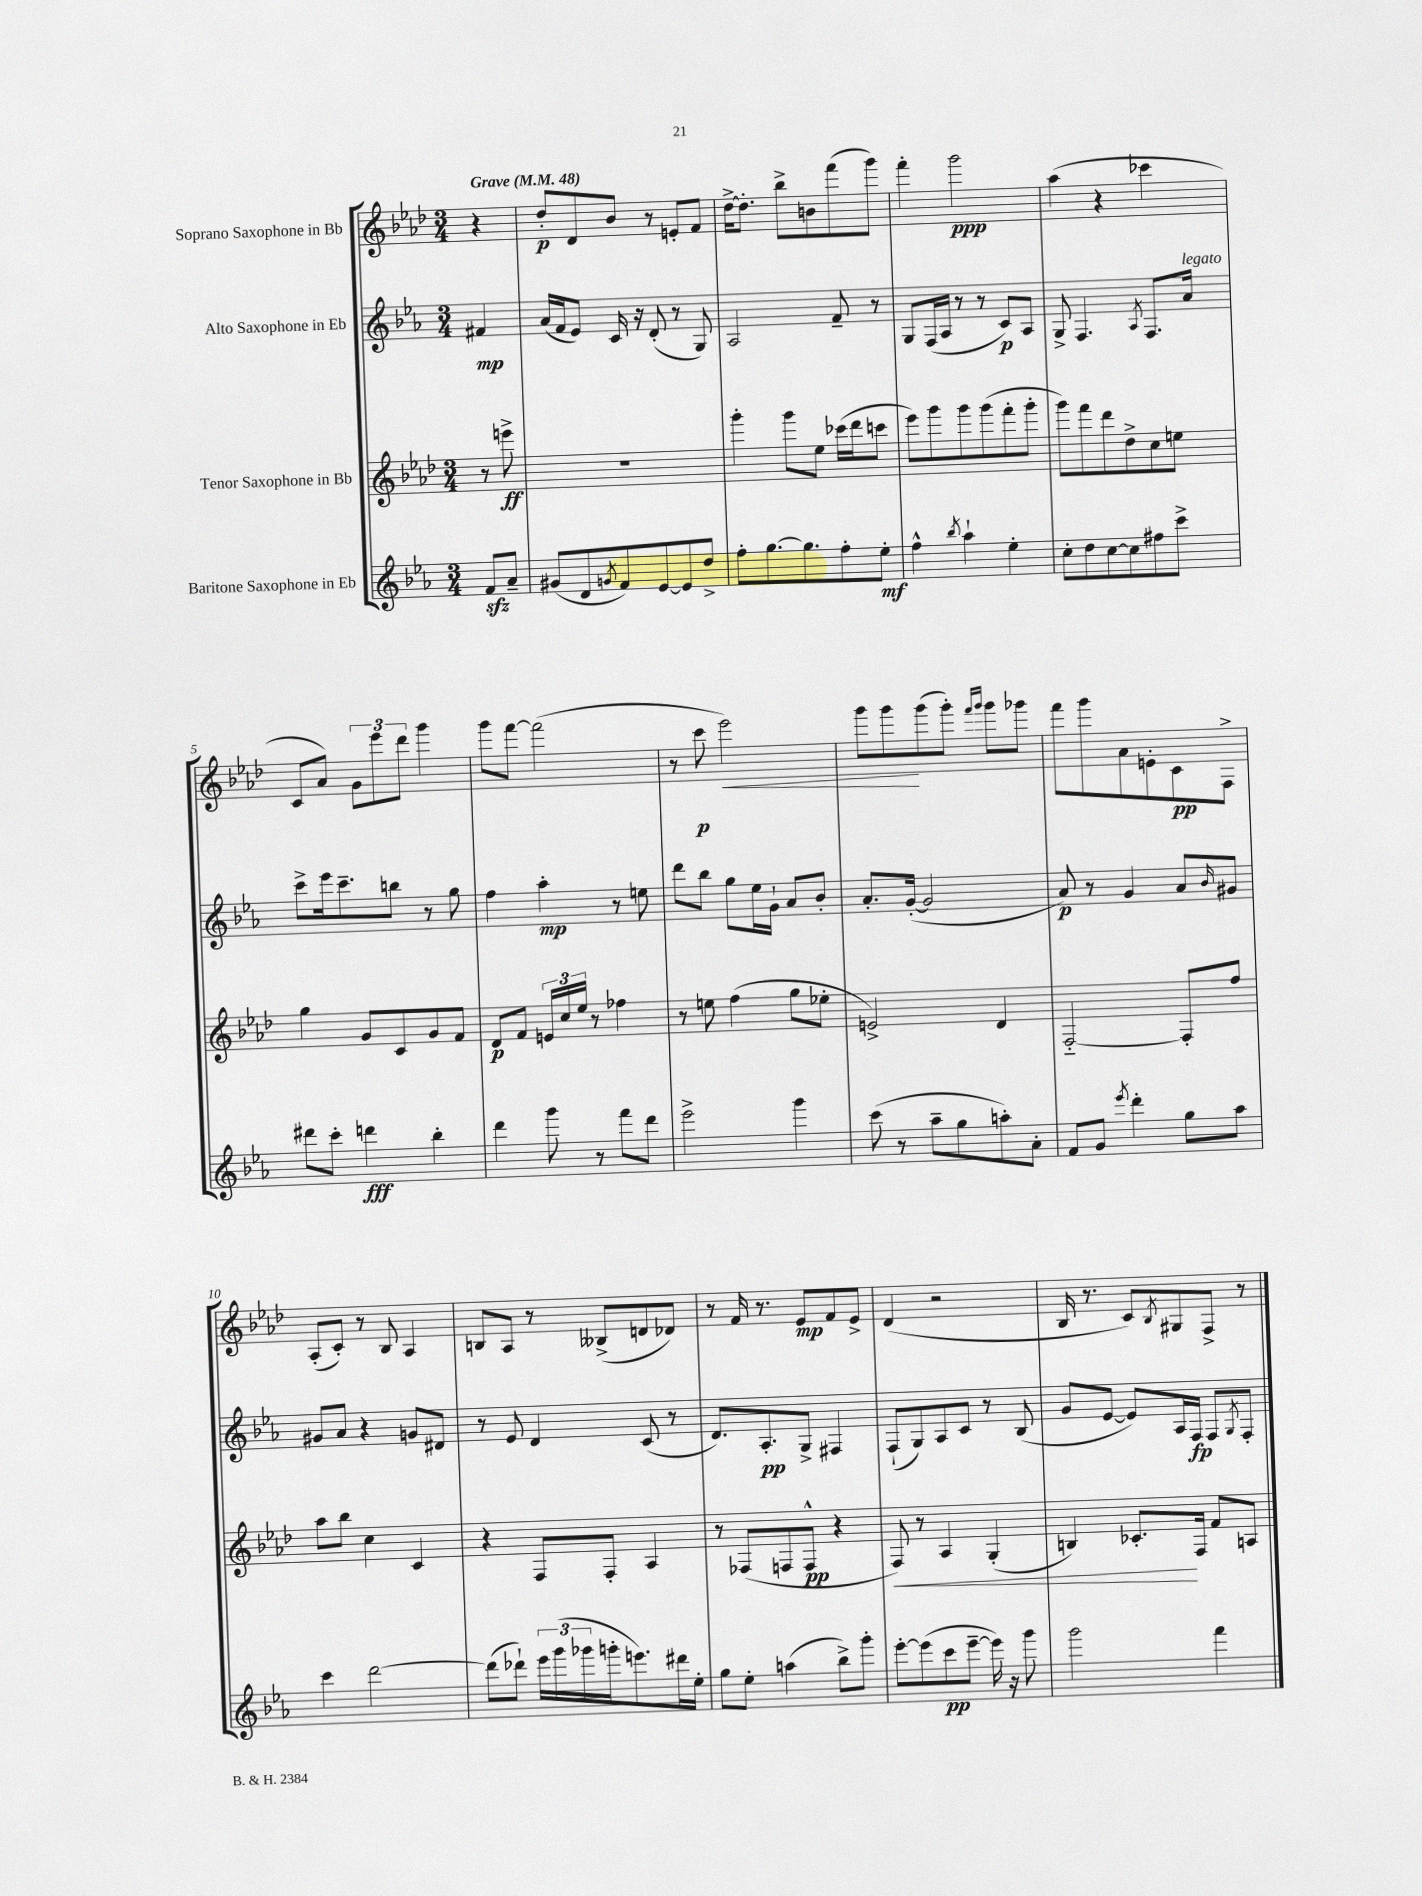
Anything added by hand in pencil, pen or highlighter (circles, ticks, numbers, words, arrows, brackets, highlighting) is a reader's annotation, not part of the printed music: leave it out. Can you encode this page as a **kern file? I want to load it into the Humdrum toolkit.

**kern	**dynam	**kern	**dynam	**kern	**dynam	**kern	**dynam
*part4	*part4	*part3	*part3	*part2	*part2	*part1	*part1
*staff4	*staff4	*staff3	*staff3	*staff2	*staff2	*staff1	*staff1
*I"Baritone Saxophone in Eb	*	*I"Tenor Saxophone in Bb	*	*I"Alto Saxophone in Eb	*	*I"Soprano Saxophone in Bb	*
*clefG2	*	*clefG2	*	*clefG2	*	*clefG2	*
*k[b-e-a-]	*	*k[b-e-a-d-]	*	*k[b-e-a-]	*	*k[b-e-a-d-]	*
*M3/4	*	*M3/4	*	*M3/4	*	*M3/4	*
*MM48	*	*MM48	*	*MM48	*	*MM48	*
=	=	=	=	=	=	=	=
!	!	!	!	!	!	!LO:TX:a:B:t=Grave	!
8fzz/L	.	8r	.	4f#X/	mp	4r	.
8a-~/J	.	8eeen^\	ff	.	.	.	.
=1	=1	=1	=1	=1	=1	=1	=1
(8g#X/L	.	2.r	.	(16a-/LL	.	8dd-'/L	p
.	.	.	.	16f/J	.	.	.
8d/	.	.	.	8e-/J)	.	8d-/	.
8qgn/	.	.	.	.	.	.	.
8f/)	.	.	.	16c/	.	8b-/J	.
.	.	.	.	16r	.	.	.
[8e-/	.	.	.	(8d'/	.	8r	.
8e-/]	.	.	.	8r	.	8en'/L	.
8dd^/J	.	.	.	8G/)	.	8f/J	.
=2	=2	=2	=2	=2	=2	=2	=2
8ff'\L	.	4ggg'\	.	2A-/	.	[16dd-^\KL	.
.	.	.	.	.	.	8.dd-'\J]	.
[8.gg\	.	.	.	.	.	.	.
.	.	8ggg\L	.	.	.	8bb-^\L	.
8.gg\]	.	.	.	.	.	.	.
.	.	8ee-\J	.	.	.	8bn\	.
8ff'\	.	(16ccc-X\LL	.	8f~/	.	(8fff\	.
.	.	16ddd-\J	.	.	.	.	.
8ee-'\J	mf	8cccn\J	.	8r	.	8ggg\J)	.
=3	=3	=3	=3	=3	=3	=3	=3
4ff^^\	.	8eee-\L)	.	8G/L	.	4fff'\	.
.	.	8ggg\	.	(16F/L	.	.	.
.	.	.	.	16A-/JJ	.	.	.
8qbb-/	.	.	.	.	.	.	.
4aa-`\	.	8ggg\	.	8r	.	2ggg\	ppp
.	.	(8ggg\	.	8r	.	.	.
4ee-'\	.	8fff'\	.	8c/L)	p	.	.
.	.	8ggg'\J	.	8A-/J	.	.	.
=4	=4	=4	=4	=4	=4	=4	=4
8cc'\L	.	8ggg\L)	.	8G^/	.	(4aa-\	.
8dd\	.	8fff\	.	4.F/	.	.	.
[8cc\	.	8ddd-\	.	.	.	4r	.
8cc\]	.	8dd-^\	.	.	.	.	.
.	.	.	.	8qA-/	.	.	.
8ff#X\	.	8cc\	.	8.F/L	.	4ccc-X\	.
8ccc^\J	.	8een\J	.	.	.	.	.
!	!	!	!	!LO:TX:a:i:t=legato	!	!	!
.	.	.	.	16a-/Jk	.	.	.
!!LO:LB:g=z
=5	=5	=5	=5	=5	=5	=5	=5
8ddd#X\L	.	4gg\	.	8ccc^\L	.	8c/L	.
8ccc'\J	.	.	.	16eee-\k	.	8a-/J)	.
.	.	.	.	8.ccc~\	.	.	.
4dddn\	fff	8g/L	.	.	.	12g\L	.
.	.	.	.	.	.	12eee-\	.
.	.	8c/	.	8bbn\J	.	.	.
.	.	.	.	.	.	12ddd-\J	.
4bb-'\	.	8g/	.	8r	.	4ggg\	.
.	.	8f/J	.	8gg\	.	.	.
=6	=6	=6	=6	=6	=6	=6	=6
4ddd\	.	8d-/L	p	4ff\	.	8ggg\L	.
.	.	8f/J	.	.	.	[8fff\J	.
8ggg\	.	24en/LL	.	4aa-'\	mp	(2fff\]	.
.	.	24cc/	.	.	.	.	.
.	.	24ee-/JJ	.	.	.	.	.
8r	.	8r	.	.	.	.	.
8fff\L	.	4ff-X\	.	8r	.	.	.
8ddd\J	.	.	.	8een\	.	.	.
=7	=7	=7	=7	=7	=7	=7	=7
2eee-^\	.	8r	.	8ddd\L	.	8r	.
.	.	8een\	.	8bb-\J	.	8ccc\	p
!	!	!	!	!	!	!	!LO:HP:b
.	.	(4ff\	.	8gg\L	.	2eee-\)	<
.	.	.	.	16ee-\L	.	.	.
.	.	.	.	16g`\JJ	.	.	.
4ggg\	.	8gg\L	.	8a-/L	.	.	.
.	.	8ee-X'\J	.	8b-'/J	.	.	.
=8	=8	=8	=8	=8	=8	=8	=8
(8ccc\	.	2en^/)	.	8.a-'/L	.	8ggg\L	.
8r	.	.	.	.	.	8ggg\	.
.	.	.	.	([16g'/Jk	.	.	.
8aa-~\L	.	.	.	2g/]	.	(8ggg\	[
8gg\	.	.	.	.	.	8ggg'\J)	.
.	.	.	.	.	.	16qqfff/LL	.
.	.	.	.	.	.	16qqggg/JJ	.
8aan'\)	.	4d-/	.	.	.	8ggg\L	.
8a-'\J	.	.	.	.	.	8ggg-X\J	.
=9	=9	=9	=9	=9	=9	=9	=9
8f/L	.	[2F/	.	8a-/)	p	8fff\L	.
8g/J	.	.	.	8r	.	8ggg\	.
8qeee-/	.	.	.	.	.	.	.
4ddd'\	.	.	.	4g/	.	8a-\	.
.	.	.	.	.	.	8en'\	.
8gg\L	.	8F'/L]	.	8a-/L	.	8c\	pp
.	.	.	.	16qqb-/	.	.	.
8aa-\J	.	8ff/J	.	8g#X/J	.	8F^\J	.
!!LO:LB:g=z
=10	=10	=10	=10	=10	=10	=10	=10
4ccc\	.	8aa-\L	.	8g#X/L	.	(8A-'/L	.
.	.	8bb-\J	.	8a-/J	.	8c'/J)	.
[2ddd\	.	4cc\	.	4r	.	8r	.
.	.	.	.	.	.	8B-/	.
.	.	4c/	.	8gn/L	.	4A-/	.
.	.	.	.	8d#X/J	.	.	.
=11	=11	=11	=11	=11	=11	=11	=11
(8ddd\L]	.	4r	.	8r	.	8Bn/L	.
8ddd-X`\J)	.	.	.	8e-/	.	8A-/J	.
24eee-\LL	.	8F/L	.	4d/	.	8r	.
(24ggg\	.	.	.	.	.	.	.
24ggg-X\	.	.	.	.	.	.	.
16gggn'\J	.	8F'/J	.	.	.	(8B--X^/L	.
8.eeen\)	.	.	.	.	.	.	.
.	.	4A-/	.	(8c/	.	8dn/	.
16ddd#X\L	.	.	.	8r	.	8d-X/J)	.
16ee-'\JJ	.	.	.	.	.	.	.
=12	=12	=12	=12	=12	=12	=12	=12
8gg\L	.	8r	.	8.d/L)	.	8r	.
8ee-'\J	.	(8F-X/L	.	.	.	16f/	.
.	.	.	.	8.A-'/	pp	8.r	.
(4aan\	.	8Fn/	.	.	.	.	.
.	.	8F^^/J	pp	8G^/J	.	8e-/L	mp
8bb-^\L)	.	4r	.	4F#X/	.	8f/	.
8ggg'\J	.	.	.	.	.	8e-^/J	.
=13	=13	=13	=13	=13	=13	=13	=13
!	!	!	!LO:HP:b	!	!	!	!
[8eee-'\L	.	8F/)	<	(8F`/L	.	(4d-/	.
(8eee-\]	.	8r	.	8G/)	.	.	.
8ccc\	pp	4A-/	.	8A-/	.	2r	.
[8eee-~\J	.	.	.	8c/J	.	.	.
16eee-\])	.	(4G'/	.	8r	.	.	.
16r	.	.	.	.	.	.	.
8ggg\	.	.	.	(8B-/	.	.	.
=14	=14	=14	=14	=14	=14	=14	=14
2ggg\	.	4Bn/)	.	8g/L	.	16B-/	.
.	.	.	.	.	.	8.r	.
.	.	.	.	[8e-/J	.	.	.
.	.	8.c-X'/L	.	8e-/L])	.	8c/L)	.
.	.	.	.	.	.	8qB-/	.
.	.	.	.	16A-/L	.	8G#X/	.
.	.	16F/Jk	[	16F/JJ	fp	.	.
4fff\	.	8f/L	.	8F/L	.	8F^/J	.
.	.	.	.	8qG/	.	.	.
.	.	8An/J	.	8F'/J	.	8r	.
==	==	==	==	==	==	==	==
*-	*-	*-	*-	*-	*-	*-	*-
